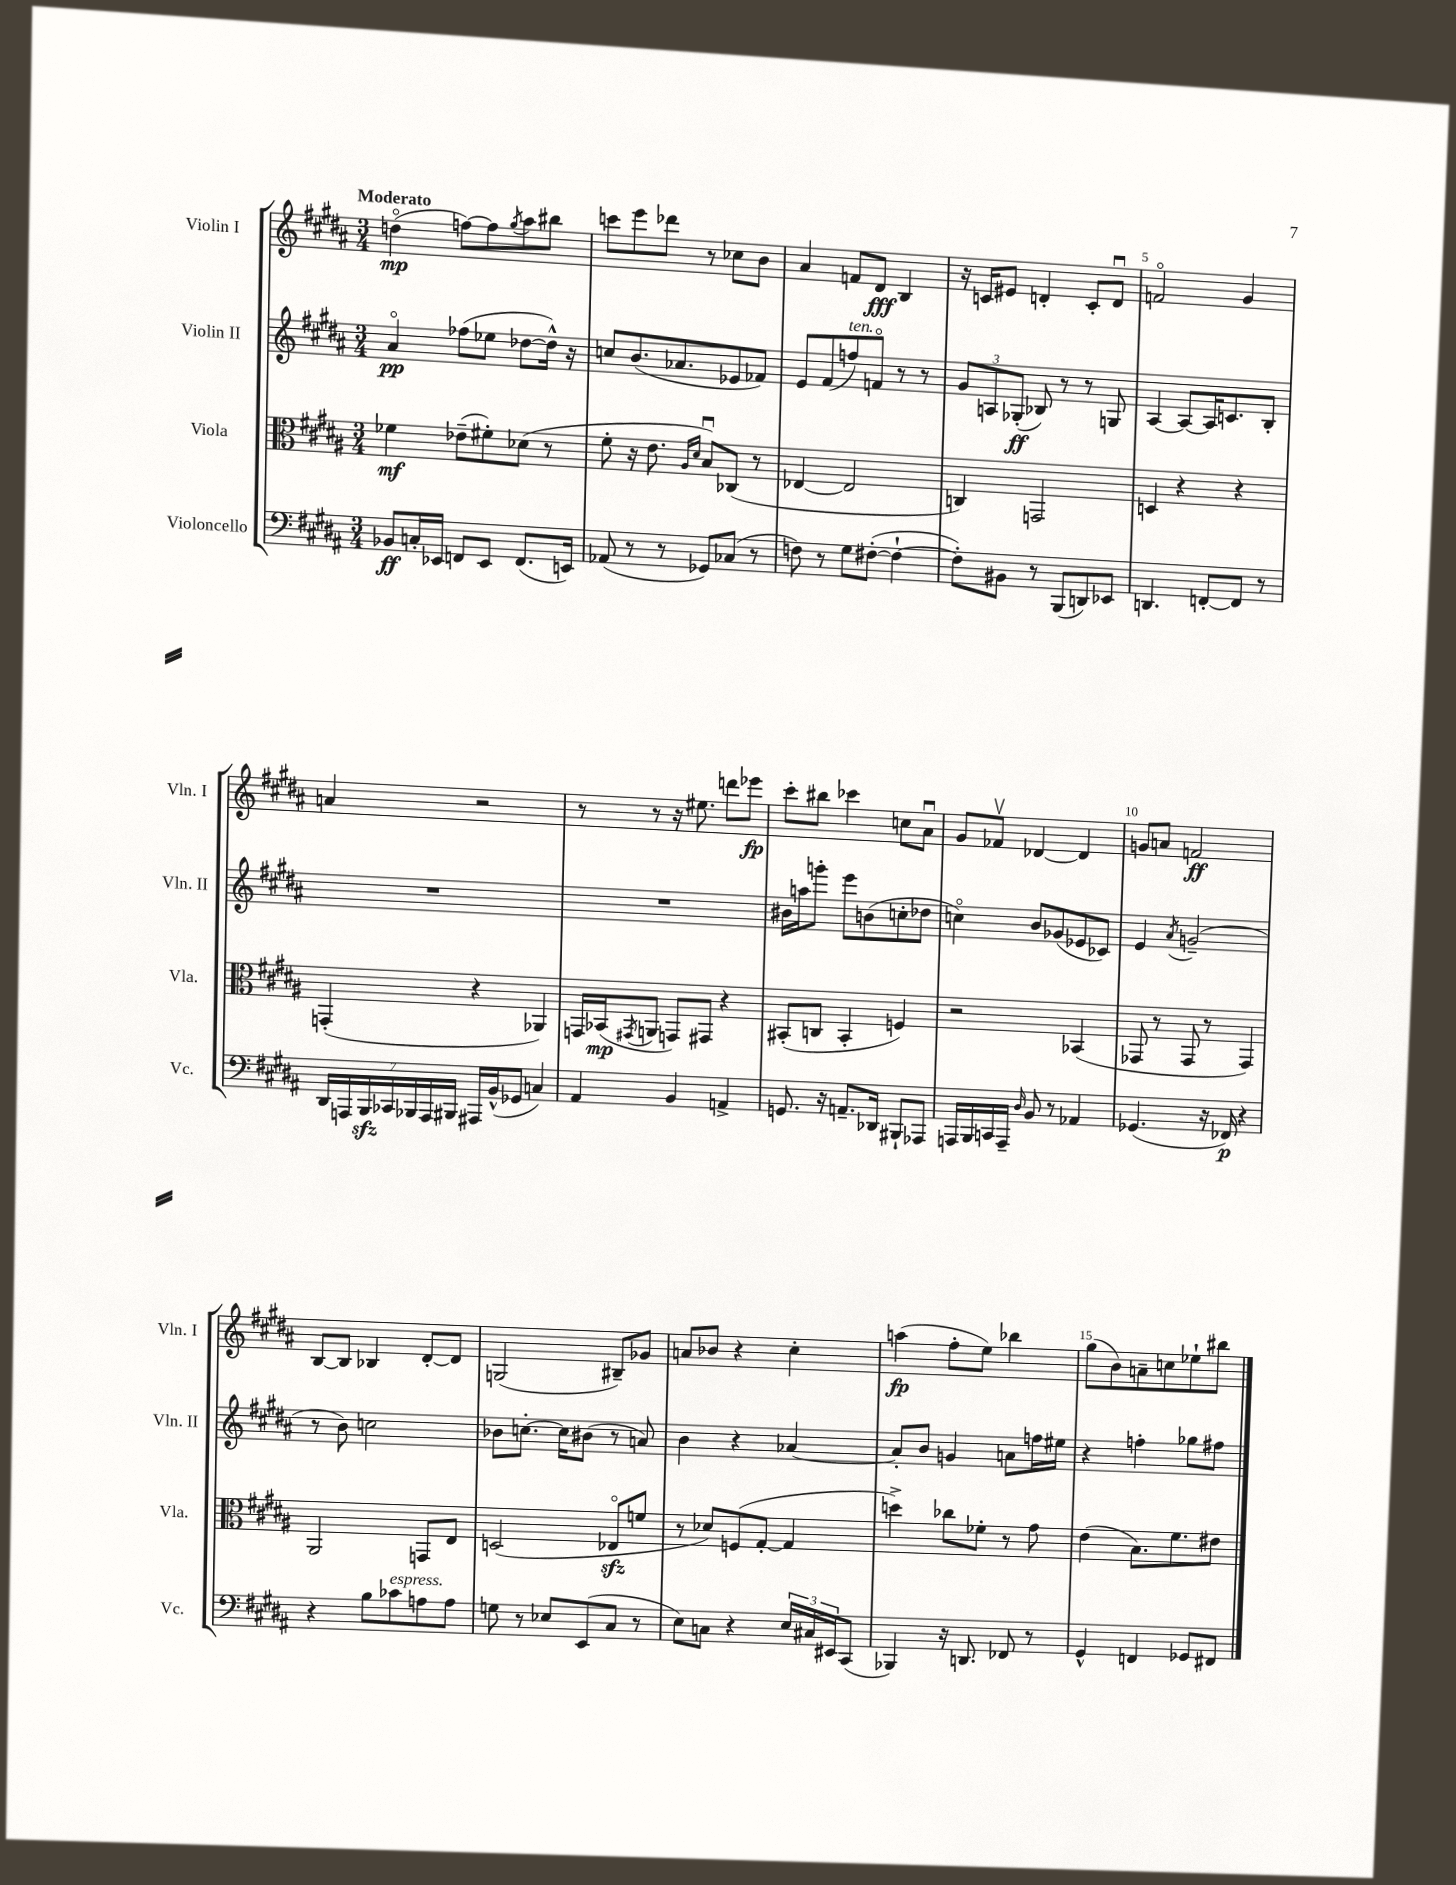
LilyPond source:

<<
\new StaffGroup <<
\new Staff = "s0" \with { instrumentName = "Violin I" shortInstrumentName = "Vln. I" } {
    \clef treble \key b \major \numericTimeSignature \time 3/4 \tempo "Moderato"
    d''4\flageolet\mp( f''8~) f''8 \acciaccatura { gis''8 } ais''8 bis''8 |
    c'''8 e'''8 des'''8 r8 ces''8 b'8 |
    ais'4 f'8 dis'8\fff b4 |
    r16 c'16 eis'8 d'4-. c'8-. d'8\downbow |
    f'2\flageolet gis'4 |
    a'4 r2 |
    r8 r8 r16 eis''8. d'''8 ees'''8\fp |
    cis'''8-. bis''8 ces'''4 c''8 ais'8\downbow |
    gis'8 fes'8\upbow des'4~ des'4 |
    g'8 a'8 f'2\ff |
    b8~ b8 bes4 dis'8~-. dis'8 |
    g2( bis8--) ges'8 |
    a'8 bes'8 r4 cis''4-. |
    a''4\fp( fis''8-. e''8) bes''4 |
    gis''8( b'8) a'8-- c''8 ees''8-! bis''8 \bar "|." |
}
\new Staff = "s1" \with { instrumentName = "Violin II" shortInstrumentName = "Vln. II" } {
    \clef treble \key b \major \numericTimeSignature \time 3/4
    ais'4\flageolet\pp fes''8( ees''8 des''8~ des''16-^) r16 |
    c''8 b'8.( aes'8. ees'8 fes'8) |
    e'8 fis'8( f''8^\markup { \italic "ten." }) f'8\flageolet r8 r8 |
    \tuplet 3/2 { gis'8 a8 ges8-.\ff( } bes8) r8 r8 g8 |
    ais4~ ais8~ ais16 c'8. b8-. |
    R2. |
    R2. |
    bis'16 a''16 g'''8-. e'''8 b'8( c''8-. des''8 |
    c''4\flageolet) b'8 ges'8( ees'8 ces'8) |
    e'4 \acciaccatura { ais'8 } g'2--( |
    r8 b'8) c''2 |
    bes'8 c''8.~-. c''16 bis'8( r8 a'8) |
    b'4 r4 aes'4~ |
    aes'8-. b'8 g'4 a'8 f''16 eis''16 |
    r4 f''4-. ges''8 fis''8 \bar "|." |
}
\new Staff = "s2" \with { instrumentName = "Viola" shortInstrumentName = "Vla." } {
    \clef alto \key b \major \numericTimeSignature \time 3/4
    fes'4\mf ees'8--( fis'8-.) des'8( r8 |
    fis'8-. r16 e'8. \grace { ais16 dis'16 } b8\downbow) ces8( r8 |
    ees4~ ees2 |
    c4) g,2 |
    d4 r4 r4 |
    g,4-.( r4 aes,4) |
    g,16 bes,16\mp( \acciaccatura { gis,8 } a,8 g,8) gis,8 r4 |
    bis,8-.( c8 bis,4-. f4) |
    r2 bes,4( |
    ges,8 r8 ges,8 r8 ges,4) |
    ais,2 g,8 e8 |
    d2( ees8\flageolet\sfz f'8 |
    r8 des'8) f8( gis8~-. gis4 |
    d''4->) ces''8 fes'8-. r8 gis'8 |
    e'4( b8.) fis'8. eis'8 \bar "|." |
}
\new Staff = "s3" \with { instrumentName = "Violoncello" shortInstrumentName = "Vc." } {
    \clef bass \key b \major \numericTimeSignature \time 3/4
    bes,8\ff c16-. ees,16 f,8 ees,8 f,8.( e,16) |
    aes,8( r8 r8 ges,8) ces8( r8 |
    f8) r8 gis8 fis8~-.( fis4~-! |
    fis8-.) bis,8 r8 b,,8( d,8) ees,8 |
    d,4. f,8~-. f,8 r8 |
    \tuplet 7/4 { dis,16 a,,16 b,,16\sfz ces,16 bes,,16 a,,16 bis,,16 } ais,,16 b,16-^( ges,8 c4) |
    ais,4 b,4 a,4-> |
    g,8. r16 a,8.-- des,16 bis,,8-! aes,,8 |
    a,,16 b,,16 c,16 a,,16-- \grace { dis16 } b,8 r8 aes,4 |
    ges,4.( r16 fes,16\p) r4 |
    r4 b8 ces'8^\markup { \italic "espress." } a8 a8 |
    g8 r8 ees8 e,8( cis8 r8 |
    e8) c8 r4 \tuplet 3/2 { e16 cis16 eis,16 } cis,8( |
    bes,,4) r16 d,8. fes,8 r8 |
    gis,4-^ f,4 ges,8 fis,8 \bar "|." |
}
>>
>>
\layout { \context { \Score \override BarNumber.break-visibility = ##(#f #t #t) barNumberVisibility = #(every-nth-bar-number-visible 5) } }
